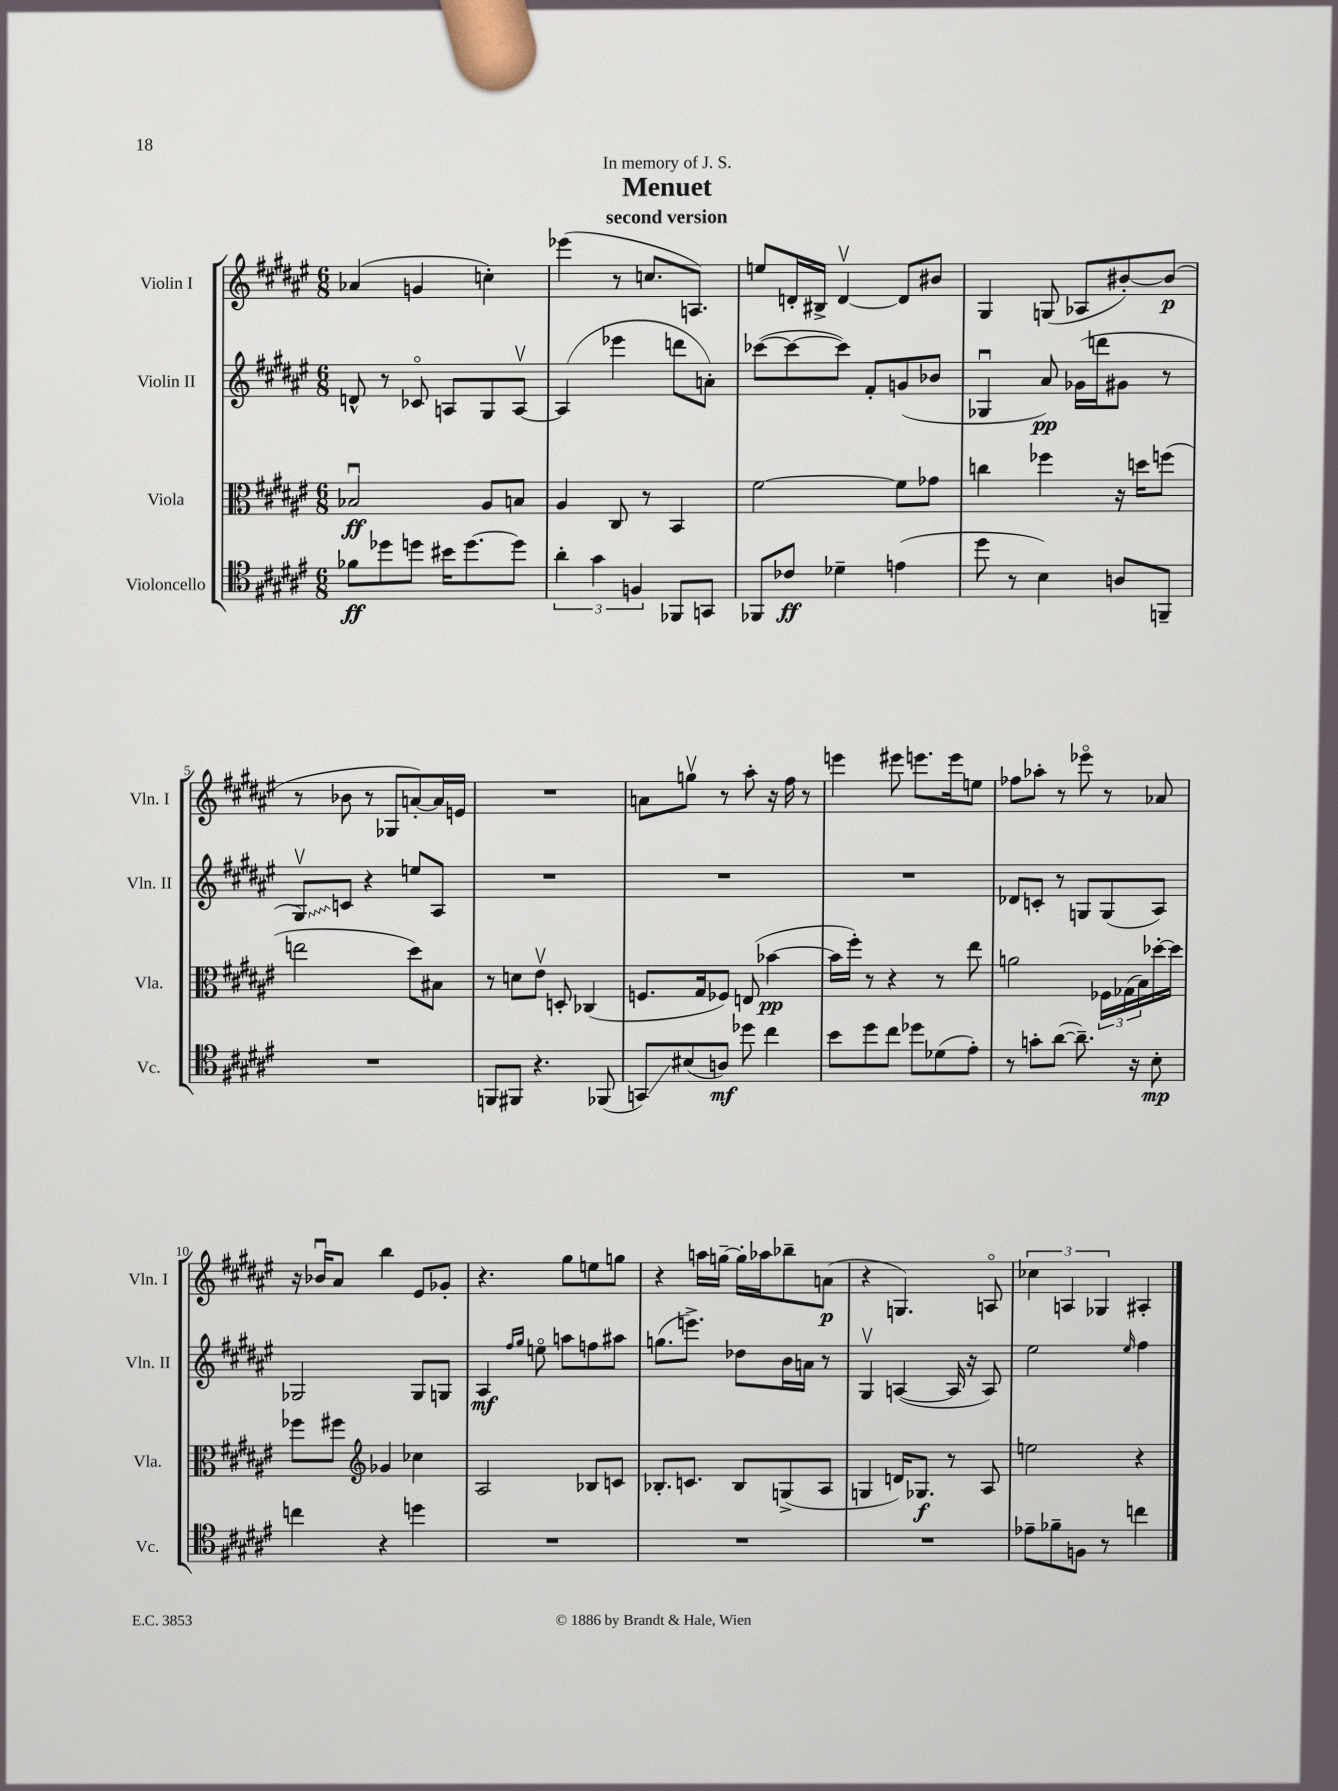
\header { title = "Menuet" subtitle = "second version" dedication = "In memory of J. S." }
<<
\new StaffGroup <<
\new Staff = "s0" \with { instrumentName = "Violin I" shortInstrumentName = "Vln. I" } {
    \clef treble \key fis \major \numericTimeSignature \time 6/8
    aes'4( g'4 c''4-.) |
    ees'''4( r8 c''8. a8.) |
    e''8 d'16-. bis16-> d'4~\upbow d'8 bis'8 |
    gis4 g8( aes8 bis'8~-.) bis'8\p( |
    r8 bes'8 r8 ges8 a'8~-.) a'16 e'16 |
    R2. |
    a'8 g''8\upbow r8 ais''8-. r16 fis''16 r8 |
    e'''4 eis'''8 e'''8. e'''16 e''8 |
    fes''8 aes''8-. r8 ees'''8\flageolet r8 aes'8 |
    r16 bes'16\downbow ais'8 b''4 eis'8 ges'8-. |
    r4. gis''8 e''8 g''8 |
    r4 a''16 g''16~-- g''16-. aes''16 bes''8-- a'8\p( |
    r4 g4.) a8\flageolet |
    \tuplet 3/2 { ces''4 a4 ges4 } ais4-. \bar "|." |
}
\new Staff = "s1" \with { instrumentName = "Violin II" shortInstrumentName = "Vln. II" } {
    \clef treble \key fis \major \numericTimeSignature \time 6/8
    d'8-^ r8 ces'8\flageolet a8 gis8 a8~\upbow |
    a4( ees'''4 d'''8 a'8-.) |
    ces'''8~( ces'''8~ ces'''8) fis'8-. g'8( bes'8 |
    ges4\downbow ais'8\pp) ges'16( d'''16 gis'8 r8 |
    \once \override Glissando.style = #'zigzag gis8\upbow\glissando) c'8 r4 e''8 ais8 |
    R2. |
    R2. |
    R2. |
    des'8 c'8-. r8 g8 g8( ais8) |
    ges2 ges8 g8 |
    ais4\mf \grace { fis''16 gis''16 } e''8\flageolet a''8 f''8 ais''8 |
    g''8.( e'''8.->) des''8 b'16 a'16 r8 |
    gis4\upbow a4~( a16 r16 a8) |
    eis''2 \grace { eis''16 } fis''4 \bar "|." |
}
\new Staff = "s2" \with { instrumentName = "Viola" shortInstrumentName = "Vla." } {
    \clef alto \key fis \major \numericTimeSignature \time 6/8
    bes2\downbow\ff ais8 b8 |
    ais4 cis8 r8 b,4 |
    fis'2~ fis'8 ges'8 |
    c''4 fes''4 r16 d''16 f''8( |
    e''2 dis''8) bis8 |
    r8 d'8 eis'8\upbow d8-. ces4( |
    f8. gis16 fes8) e8( bes'4~\pp |
    bes'16 fis''16-.) r8 r4 r8 eis''8 |
    a'2 \tuplet 3/2 { fes16 ges16( b16) } des''16~-. des''16 |
    fes''8 fis''8 \clef treble ges'4 ces''4 |
    ais2 bes8 c'8 |
    bes8.-. c'8. bes8 g8->( ais8 |
    g4 d'16) ges8.\f r8 ais8 |
    e''2 r4 \bar "|." |
}
\new Staff = "s3" \with { instrumentName = "Violoncello" shortInstrumentName = "Vc." } {
    \clef tenor \key fis \major \numericTimeSignature \time 6/8
    fes'8\ff des''8 d''8 bis'16 d''8.~ d''8 |
    \tuplet 3/2 { ais'4-. gis'4 f4 } fes,8 g,8 |
    fes,8 ces'8\ff des'4-- e'4( |
    dis''8 r8 b4) a8 f,8-- |
    R2. |
    f,8 fis,8 r4. fes,8( |
    g,8\glissando) bis8( a8\mf) des''8 cis''4 |
    b'8 dis''8 cis''8 des''8 des'8( eis'8-.) |
    r8 g'8-. ais'8~( ais'8.--) r16 b8-.\mp |
    c''4 r4 d''4 |
    R2. |
    R2. |
    R2. |
    ees'8-- fes'8-- f8 r8 c''4 \bar "|." |
}
>>
>>
